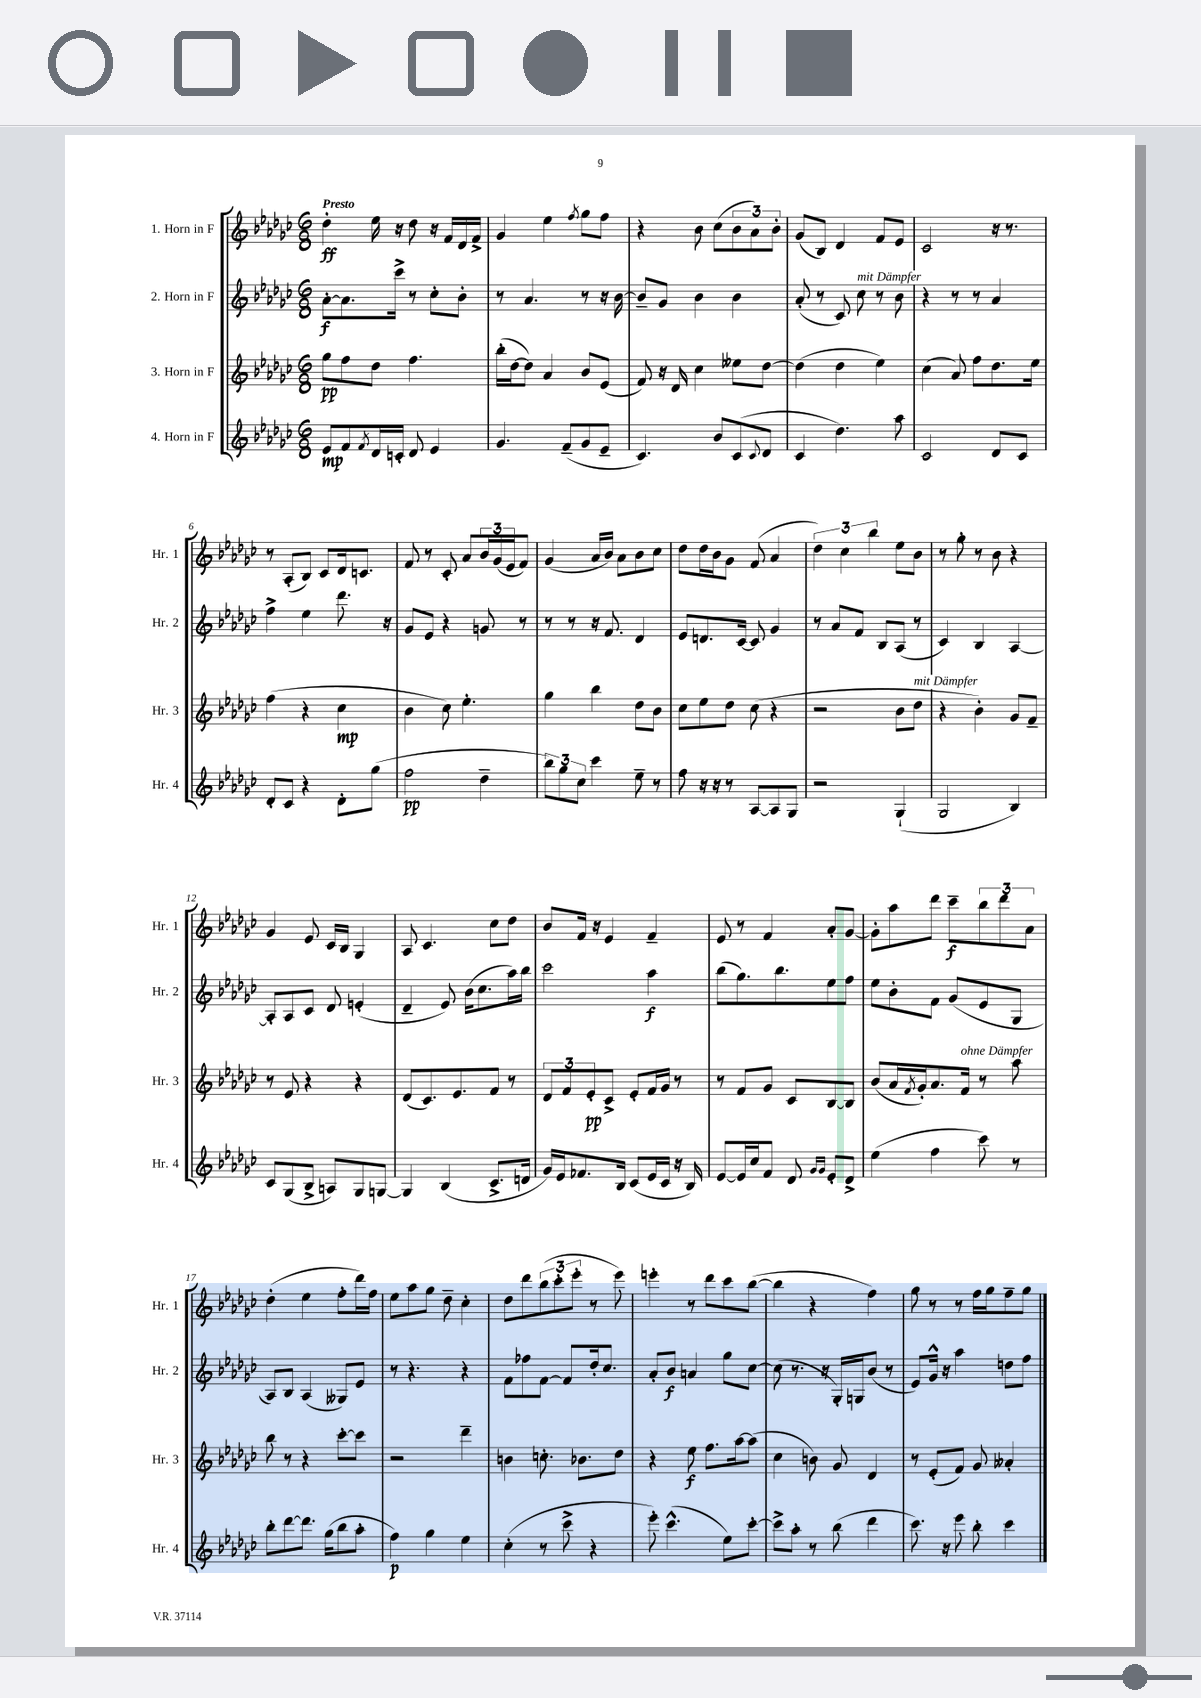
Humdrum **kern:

**kern	**kern	**kern	**kern
*staff4	*staff3	*staff2	*staff1
*clefG2	*clefG2	*clefG2	*clefG2
*k[b-e-a-d-g-c-]	*k[b-e-a-d-g-c-]	*k[b-e-a-d-g-c-]	*k[b-e-a-d-g-c-]
*M6/8	*M6/8	*M6/8	*M6/8
8e-	8gg-	[8a-'	4dd-'
8f	8ff	8.a-]	.
8qf	.	.	.
16d-	8dd-	.	16ee-
16c'	.	16ccc-^	16r
8d-	4.ff	8r	8dd-
4e-	.	8cc-'	16r
.	.	.	16f
.	.	8b-'	16d-
.	.	.	16f^
=	=	=	=
4.g-	(16bb-'	8r	4g-
.	[16dd-	.	.
.	8dd-])	4.a-	.
.	4a-	.	4ee-
(8f~	.	.	.
.	.	.	8qff
8g-	8b-	8r	8gg-
8e-~	(8e-	16r	8ff
.	.	[16b-	.
=	=	=	=
4.c-)	8f)	8b-~]	4r
.	16r	8g-	.
.	16d-	.	.
.	4cc-	4b-	8b-
8b-	.	.	(8cc-
(8c-	8ee--	4b-	12b-
.	.	.	12a-)
8qqc-	.	.	.
8d-	[8dd-	.	.
.	.	.	12b-'
=	=	=	=
4c-	(4dd-]	(8a-'	(8g-
.	.	8r	8B-)
4.dd-)	4dd-	8c-)	4d-
.	.	8cc-	.
.	4ee-)	8r	8f
8aa-	.	8b-	8e-
=	=	=	=
2c-	(4cc-	4r	2c-
.	8a-)	8r	.
.	8ff	8r	.
8d-	8.dd-	4a-	16r
.	.	.	8.r
8c-	.	.	.
.	16ee-	.	.
=	=	=	=
8d-'	(4ff	4ff^	8r
8c-	.	.	(8A-'
4r	4r	4ee-	8B-)
.	.	.	8c-
8d-'	4cc-	8.ddd-	16d-
.	.	.	8.c
(8gg-	.	.	.
.	.	16r	.
=	=	=	=
2ff	4b-	8g-	8f
.	.	8e-	8r
.	8cc-)	4r	8c-'
.	4.ee-'	.	8a-
4dd-~	.	8g	24b-
.	.	.	(24g-
.	.	.	24e-
.	.	8r	8f)
=	=	=	=
12bb-)	4gg-	8r	(4g-
12gg-	.	.	.
.	.	8r	.
12cc-	.	.	.
4ccc-	4bb-	16r	16a-
.	.	8.f	16b-)
.	.	.	8a-
8ee-~	8dd-	4d-	8b-
8r	8b-	.	8cc-
=	=	=	=
8ff	8cc-	8e-	8dd-
16r	8ee-	8.d	16dd-
16r	.	.	16b-
8r	8dd-	.	8g-
.	.	[16c-	.
[8A-	(8cc-	8c-]	(8f
8A-]	4r	4g-	4a-
8G-	.	.	.
=	=	=	=
2r	2r	8r	6dd-)
.	.	8a-	.
.	.	.	6cc-
.	.	8f	.
.	.	.	6bb-
.	.	8B-	.
(4G-`	8b-	(8A-	8ee-
.	8dd-	8r	8b-
=	=	=	=
2G-	4r	4c-)	8r
.	.	.	8gg-'
.	4b-')	4B-	8r
.	.	.	8b-
4B-)	8g-	[4A-	4r
.	8f~	.	.
=	=	=	=
8c-	8r	8A-']	4g-
(8G-	8e-	8A-	.
8B-^	4r	8c-	8e-
8A)	.	8d-	16c-
.	.	.	16B-
8G-	4r	(4e'	4G-
[8G	.	.	.
=	=	=	=
4G]	(8d-	4d-~	8A-
.	8.c-)	.	4.c-
(4B-	.	8e-)	.
.	8.e-	.	.
.	.	(16b-	.
.	.	8.cc-	.
8.c-^	8f	.	8cc-
.	8r	16aa-)	8dd-
16d	.	16bb-	.
=	=	=	=
16g-)	12d-	2ccc-	8b-
16e-	.	.	.
.	12f	.	.
8.f-	.	.	16f
.	12e-'	.	.
.	.	.	16r
.	8c-^	.	4e-
16B-	.	.	.
(8c-	8e-'	.	.
16e-	16f	4aa-	4f~
16c-	16g-	.	.
16r	8r	.	.
16B-)	.	.	.
=	=	=	=
[8e-	8r	(8bb-	8e-
16e-]	8f	8.gg-)	8r
16cc-	.	.	.
8f	8g-	.	4f
.	.	8.bb-	.
8d-	8c-	.	.
16qqg-	.	.	.
16qqg-	.	.	.
8e-'	[8B-	8ee-	8a-'
8d-^	8B-]	8ff	[8g-
=	=	=	=
(4ee-	(8b-	8ee-	8g-']
.	16a-	8b-'	8aa-
.	8qf	.	.
.	16g-')	.	.
4ff	8.a-	8f	8ddd-
.	.	(8g-	8ccc-~
.	16f	.	.
8ccc-)	8r	8e-	12bb-
.	.	.	12ddd-
8r	8aa-	8G-	.
.	.	.	12a-
=	=	=	=
8bb-'	8bb-	8A-)	(4dd-'
[8ddd-	8r	8B-	.
8.ddd-]	4r	(4A-	4ee-
(16gg-	.	.	.
8bb-	[8ccc-'	8G--)	8ff'
8aa-'	8ccc-]	8e-	16ddd-)
.	.	.	16ff
=	=	=	=
4ff)	2r	8r	8ee-
.	.	4.r	8aa-
4gg-	.	.	8gg-
.	.	.	8dd-~
4ee-	4ddd-~	4r	4cc-'
=	=	=	=
(4cc-'	4b	8f	8dd-
.	.	8ff-	8ddd-
8r	8.cc'	[8f	(12bb-
.	.	.	12ccc-'
8ccc-^	.	8f]	.
.	.	.	12eee-'
.	8.b-	.	.
4r	.	16dd-'	8r
.	.	8.cc-	.
.	8dd-	.	8eee-)
=	=	=	=
8eee-')	4r	8a-'	4eee'
(4.ccc-^^	.	8b-	.
.	8ee-	4a	8r
.	8.ff	.	8ddd-
8ee-)	.	8gg-	8ccc-
.	[16aa-	.	.
[8ccc-'	(8aa-]	[8cc-	([8bb-
=	=	=	=
8ccc-^]	4cc-	(8cc-]	4bb-]
8aa-'	.	8.r	.
8r	8b)	.	4r
.	.	16r	.
(8bb-	8g-	16G-')	.
.	.	16G	.
4ddd-	4d-	(8b-	4ff)
.	.	8r	.
=	=	=	=
8.ccc-)	8r	8e-)	8gg-
.	(8e-'	16g-^^	8r
16r	.	16r	.
8eee-	8f)	4aa-	8r
8bb-'	8g-	.	16ff
.	.	.	16gg-
4ccc-	4a--'	8dd	8ff~
.	.	8ff	8gg-
==	==	==	==
*-	*-	*-	*-
